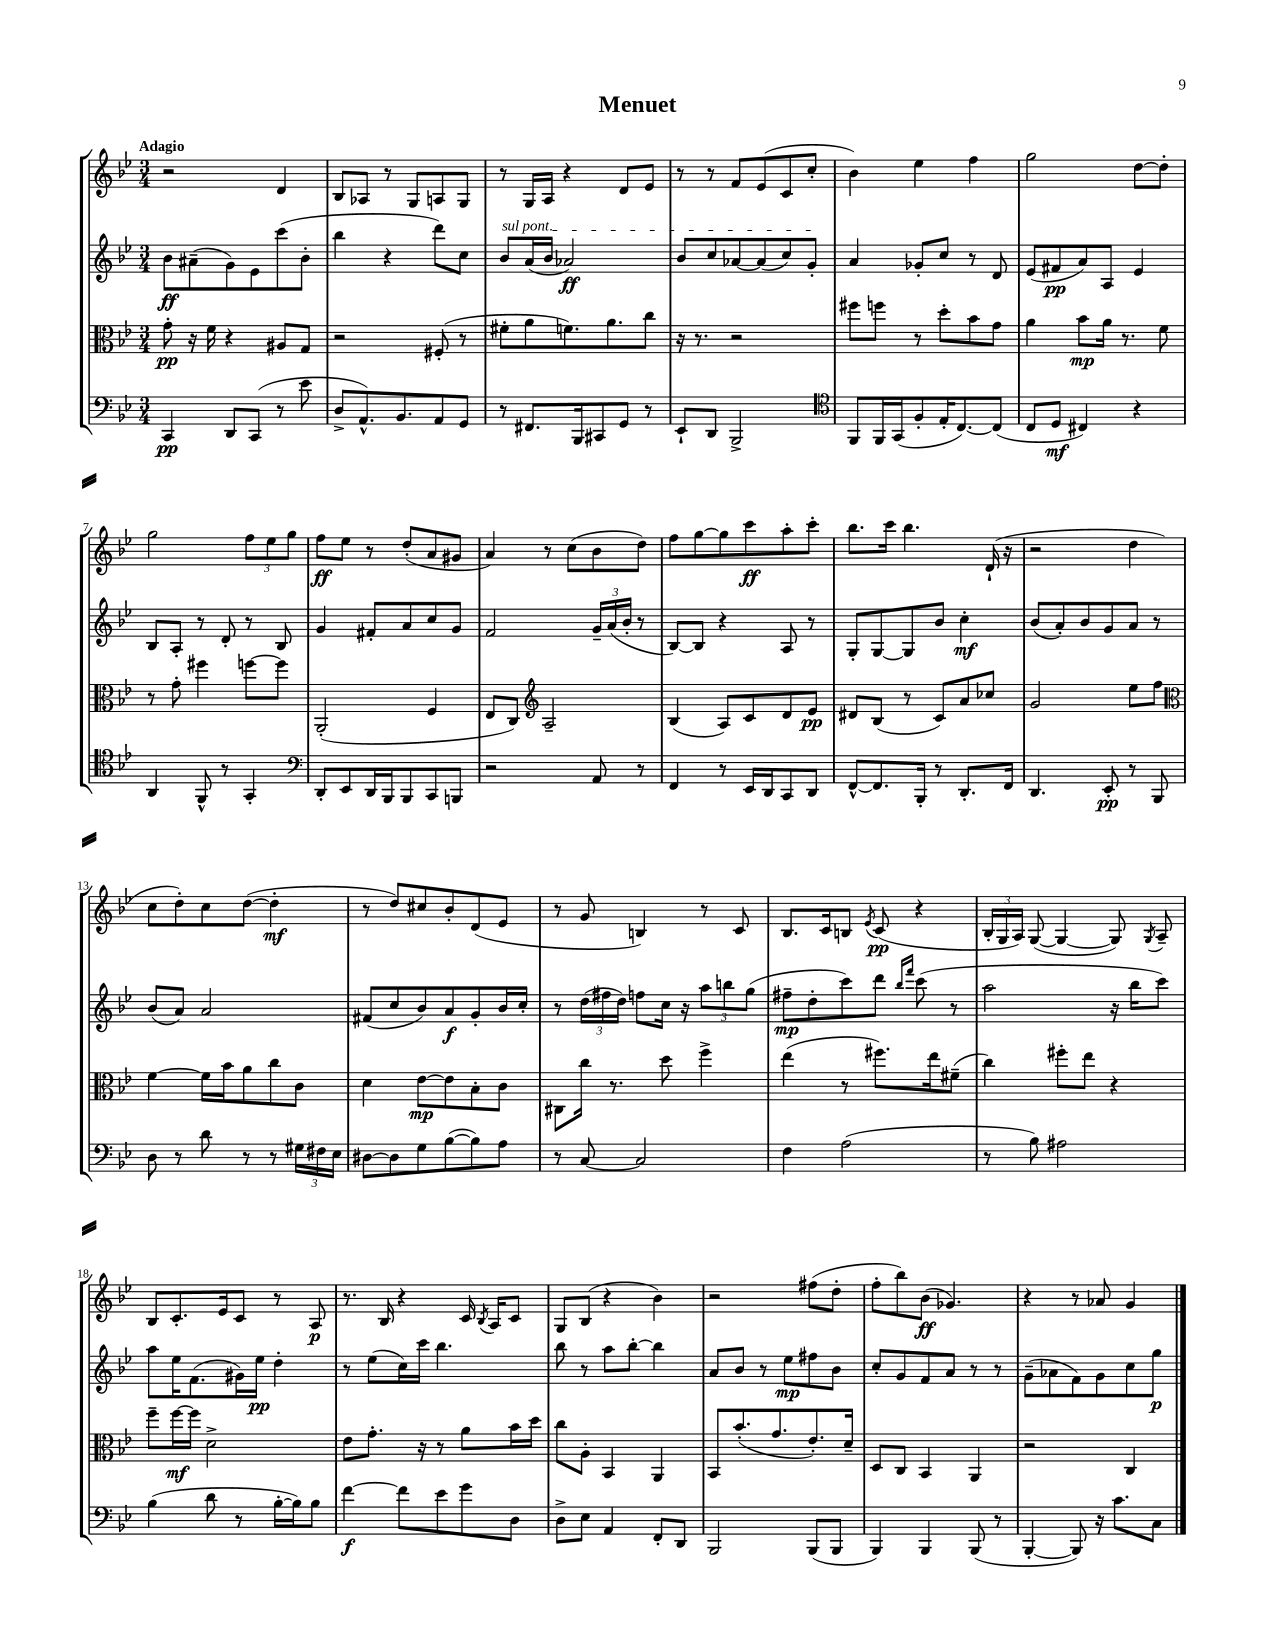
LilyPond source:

\header { title = "Menuet" }
<<
\new StaffGroup <<
\new Staff = "s0" {
    \clef treble \key bes \major \numericTimeSignature \time 3/4 \tempo "Adagio"
    \autoBeamOff r2 d'4 |
    bes8[ aes8] r8 g8[ a8 g8] |
    r8 g16[ a16] r4 d'8[ ees'8] |
    r8 r8 f'8[ ees'8( c'8 c''8]-. |
    bes'4) ees''4 f''4 |
    g''2 d''8[~ d''8]-. |
    g''2 \tuplet 3/2 { f''8[ ees''8 g''8] } |
    f''8[\ff ees''8] r8 d''8[-.( a'8 gis'8] |
    a'4) r8 c''8[( bes'8 d''8]) |
    f''8[ g''8~ g''8 c'''8\ff a''8-. c'''8]-. |
    bes''8.[ c'''16] bes''4. d'16-!( r16 |
    r2 d''4 |
    c''8[ d''8-.) c''8 d''8]~( d''4-.\mf |
    r8 d''8[) cis''8 bes'8-. d'8( ees'8] |
    r8 g'8 b4) r8 c'8 |
    bes8.[ c'16 b8] \acciaccatura { ees'8 } c'8\pp( r4 |
    \tuplet 3/2 { bes16[-. g16 a16]) } g8~( g4~ g8) \acciaccatura { g8 } a8-- |
    bes8[ c'8.-. ees'16 c'8] r8 a8\p |
    r8. bes16 r4 c'16 \acciaccatura { bes8 } a16[ c'8] |
    g8[ bes8]( r4 bes'4) |
    r2 fis''8[( d''8]-. |
    f''8[-. bes''8) bes'8]\ff( ges'4.) |
    r4 r8 aes'8 g'4 \bar "|." |
}
\new Staff = "s1" {
    \clef treble \key bes \major \numericTimeSignature \time 3/4
    \autoBeamOff bes'8[\ff ais'8--( g'8) ees'8 c'''8( bes'8]-. |
    bes''4 r4 d'''8[) c''8] |
    \once \override TextSpanner.bound-details.left.text = \markup { \italic "sul pont." } bes'8[\startTextSpan a'16( bes'16] aes'2\ff) |
    bes'8[ c''8 aes'8~ aes'8( c''8) g'8]-.\stopTextSpan |
    a'4 ges'8[-. c''8] r8 d'8 |
    ees'8[( fis'8\pp a'8) a8] ees'4 |
    bes8[ a8]-. r8 d'8-. r8 bes8 |
    g'4 fis'8[-. a'8 c''8 g'8] |
    f'2 \tuplet 3/2 { g'16[-- a'16( bes'16]-. } r8 |
    bes8[~) bes8] r4 a8 r8 |
    g8[-. g8~ g8 bes'8] c''4-.\mf |
    bes'8[( a'8-.) bes'8 g'8 a'8] r8 |
    bes'8[( a'8]) a'2 |
    fis'8[( c''8 bes'8) a'8\f g'8-. bes'16 c''16]-. |
    r8 \tuplet 3/2 { d''16[( fis''16 d''16]) } f''8[ c''16] r16 \tuplet 3/2 { a''8[ b''8 g''8]( } |
    fis''8[--\mp d''8-. c'''8) d'''8] \grace { bes''16[ f'''16] } c'''8( r8 |
    a''2 r16 bes''16[ c'''8]) |
    a''8[ ees''16 f'8.( gis'16) ees''16]\pp d''4-. |
    r8 ees''8[( c''16) c'''16] bes''4. |
    bes''8 r8 a''8[ bes''8]~-. bes''4 |
    a'8[ bes'8] r8 ees''8[\mp fis''8 bes'8] |
    c''8[-. g'8 f'8 a'8] r8 r8 |
    g'8[--( aes'8 f'8) g'8 c''8 g''8]\p \bar "|." |
}
\new Staff = "s2" {
    \clef alto \key bes \major \numericTimeSignature \time 3/4
    \autoBeamOff g'8-.\pp r16 f'16 r4 ais8[ g8] |
    r2 fis8-.( r8 |
    fis'8[-. a'8 f'8.) a'8. c''8] |
    r16 r8. r2 |
    fis''8[ f''8] r8 d''8[-. bes'8 g'8] |
    a'4 bes'8[\mp a'16] r8. f'8 |
    r8 g'8-. fis''4 f''8[~ f''8] |
    a,2-.( f4 |
    ees8[ c8]) \clef treble a2-- |
    bes4( a8[) c'8 d'8 ees'8]\pp |
    dis'8[ bes8]( r8 c'8[) a'8 ces''8] |
    g'2 ees''8[ f''8] |
    \clef alto f'4~ f'16[ bes'16 a'8 c''8 c'8] |
    d'4 ees'8[~\mp ees'8 bes8-. c'8] |
    cis8[ c''16] r8. d''8 f''4-> |
    ees''4( r8 fis''8.[) ees''16 fis'8]--( |
    c''4) fis''8[-. ees''8] r4 |
    f''8[-- f''16~\mf f''16] d'2-> |
    ees'8[ g'8.]-. r16 r8 a'8[ bes'16 d''16] |
    c''8[ a8]-. bes,4 a,4 |
    bes,8[ bes'8.-.( g'8. ees'8.-.) d'16]-- |
    d8[ c8] bes,4 a,4 |
    r2 c4 \bar "|." |
}
\new Staff = "s3" {
    \clef bass \key bes \major \numericTimeSignature \time 3/4
    \autoBeamOff c,4\pp d,8[ c,8]( r8 ees'8 |
    d8[-> a,8.-^) bes,8. a,8 g,8] |
    r8 fis,8.[ bes,,16 cis,8 g,8] r8 |
    ees,8[-! d,8] bes,,2-> |
    \clef tenor f,8[ f,16 g,16( f8-. ees16-. c8.~) c8]( |
    c8[ d8]\mf cis4) r4 |
    a,4 f,8-^ r8 g,4-. |
    \clef bass d,8[-. ees,8 d,16 bes,,16 bes,,8 c,8 b,,8] |
    r2 a,8 r8 |
    f,4 r8 ees,16[ d,16 c,8 d,8] |
    f,8[~-^ f,8. bes,,16]-. r8 d,8.[-. f,16] |
    d,4. ees,8-.\pp r8 bes,,8 |
    d8 r8 d'8 r8 r8 \tuplet 3/2 { gis16[ fis16 ees16] } |
    dis8[~ dis8 g8 bes8~( bes8) a8] |
    r8 c8~ c2 |
    f4 a2( |
    r8 bes8) ais2 |
    bes4( d'8 r8 bes16[~-. bes16) bes8] |
    f'4~\f f'8[ ees'8 g'8 d8] |
    d8[-> ees8] a,4 f,8[-. d,8] |
    bes,,2 bes,,8[( bes,,8] |
    bes,,4) bes,,4 bes,,8( r8 |
    bes,,4~-. bes,,8) r16 c'8.[ c8] \bar "|." |
}
>>
>>
